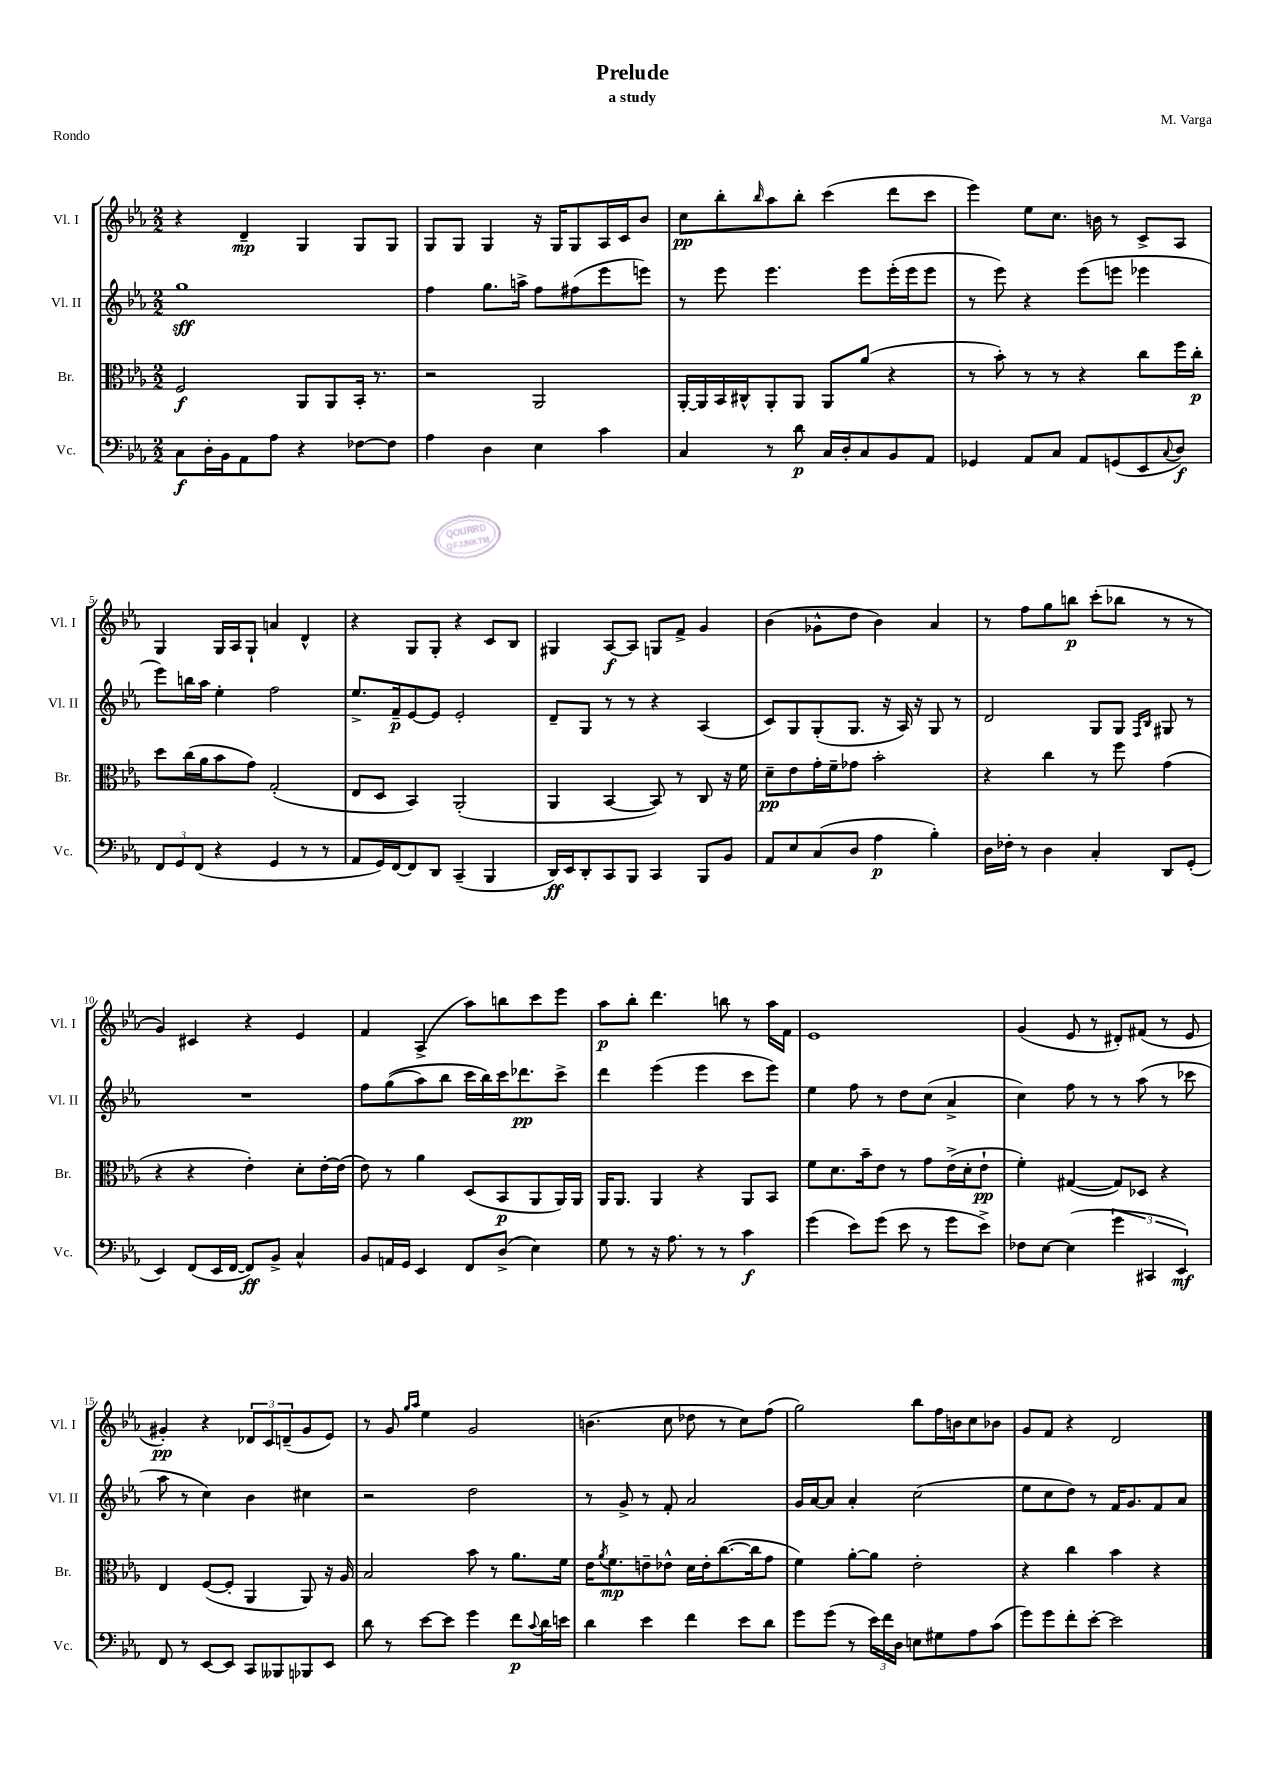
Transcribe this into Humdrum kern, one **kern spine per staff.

**kern	**dynam	**kern	**dynam	**kern	**dynam	**kern	**dynam
*part4	*part4	*part3	*part3	*part2	*part2	*part1	*part1
*staff4	*staff4	*staff3	*staff3	*staff2	*staff2	*staff1	*staff1
*I"Vc.	*	*I"Br.	*	*I"Vl. II	*	*I"Vl. I	*
*I'Vc.	*	*I'Br.	*	*I'Vl. II	*	*I'Vl. I	*
*clefF4	*	*clefC3	*	*clefG2	*	*clefG2	*
*k[b-e-a-]	*	*k[b-e-a-]	*	*k[b-e-a-]	*	*k[b-e-a-]	*
*M2/2	*	*M2/2	*	*M2/2	*	*M2/2	*
=1	=1	=1	=1	=1	=1	=1	=1
8C\L	f	2F/	f	1gg	sff	4r	.
16D'\L	.	.	.	.	.	.	.
16BB-\J	.	.	.	.	.	.	.
8AA-\	.	.	.	.	.	4d~/	mp
8A-\J	.	.	.	.	.	.	.
4r	.	8AA-/L	.	.	.	4G/	.
.	.	8AA-/	.	.	.	.	.
[8F-X\L	.	16BB-'/Jk	.	.	.	8G/L	.
.	.	8.r	.	.	.	.	.
8F-\J]	.	.	.	.	.	8G/J	.
=2	=2	=2	=2	=2	=2	=2	=2
4A-\	.	2r	.	4ff\	.	8G/L	.
.	.	.	.	.	.	8G/J	.
4D\	.	.	.	8.gg\L	.	4G/	.
.	.	.	.	16aan^\Jk	.	.	.
4E-\	.	2AA-/	.	8ff\L	.	16r	.
.	.	.	.	.	.	16G/KL	.
.	.	.	.	(8ff#X\	.	8G/	.
4c\	.	.	.	8eee-\	.	16A-/L	.
.	.	.	.	.	.	16c/J	.
.	.	.	.	8eeen\J)	.	8b-/J	.
=3	=3	=3	=3	=3	=3	=3	=3
4C/	.	[16AA-'/LL	.	8r	.	8cc\L	pp
.	.	16AA-/]	.	.	.	.	.
.	.	16BB-/	.	8eee-\	.	8bb-'\	.
.	.	16C#X^^/J	.	.	.	.	.
.	.	.	.	.	.	16qqbb-/	.
8r	.	8AA-'/	.	4.eee-\	.	8aa-\	.
8d\	p	8AA-/J	.	.	.	8bb-'\J	.
16C/LL	.	8AA-/L	.	.	.	(4ccc\	.
16D'/J	.	.	.	.	.	.	.
8C/	.	(8a-/J	.	8eee-\L	.	.	.
8BB-/	.	4r	.	(16eee-'\L	.	8ddd\L	.
.	.	.	.	16eee-\J	.	.	.
8AA-/J	.	.	.	8eee-\J	.	8ccc\J	.
=4	=4	=4	=4	=4	=4	=4	=4
4GG-X/	.	8r	.	8r	.	4eee-\)	.
.	.	8b-'\)	.	8eee-\)	.	.	.
8AA-/L	.	8r	.	4r	.	8ee-\L	.
8C/J	.	8r	.	.	.	8.cc\J	.
8AA-/L	.	4r	.	(8eee-\L	.	.	.
.	.	.	.	.	.	16bn\	.
(8GGn/	.	.	.	8eeen\J	.	8r	.
8EE-/	.	8cc\L	.	4eee-X\	.	8c^/L	.
8qqC/	.	.	.	.	.	.	.
8D/J)	f	16ff\L	.	.	.	8A-/J	.
.	.	16cc'\JJ	p	.	.	.	.
!!LO:LB:g=z
=5	=5	=5	=5	=5	=5	=5	=5
12FF/L	.	8dd\L	.	8eee-\L)	.	4G/	.
12GG/	.	.	.	.	.	.	.
.	.	(16cc\L	.	16bbn\L	.	.	.
(12FF/J	.	.	.	.	.	.	.
.	.	16a-\J	.	16aa-\JJ	.	.	.
4r	.	8b-\	.	4ee-'\	.	16G/LL	.
.	.	.	.	.	.	16A-/J	.
.	.	8g\J)	.	.	.	8G`/J	.
4GG/	.	(2G'/	.	2ff\	.	4an/	.
8r	.	.	.	.	.	4d^^/	.
8r	.	.	.	.	.	.	.
=6	=6	=6	=6	=6	=6	=6	=6
8AA-/L	.	8E-/L	.	8.ee-^/L	.	4r	.
16GG/L)	.	8D/J	.	.	.	.	.
[16FF/J	.	.	.	16f~/k	p	.	.
8FF/]	.	4BB-/)	.	[8e-/	.	8G/L	.
8DD/J	.	.	.	8e-/J]	.	8G'/J	.
(4CC~/	.	(2AA-'/	.	2e-'/	.	4r	.
4BBB-/	.	.	.	.	.	8c/L	.
.	.	.	.	.	.	8B-/J	.
=7	=7	=7	=7	=7	=7	=7	=7
16DD/LL)	ff	4AA-/	.	8d~/L	.	4G#X/	.
16EE-/J	.	.	.	.	.	.	.
8DD'/	.	.	.	8G/J	.	.	.
8CC/	.	[4BB-/	.	8r	.	[8A-/L	f
8BBB-/J	.	.	.	8r	.	8A-/J]	.
4CC/	.	8BB-/])	.	4r	.	8Gn/L	.
.	.	8r	.	.	.	8f^/J	.
8BBB-/L	.	8C/	.	(4A-/	.	4g/	.
8BB-/J	.	16r	.	.	.	.	.
.	.	16f\	.	.	.	.	.
=8	=8	=8	=8	=8	=8	=8	=8
8AA-/L	.	8d~\L	pp	8c/L)	.	(4b-\	.
8E-/	.	8e-\	.	8G/	.	.	.
(8C/	.	16g'\L	.	(8G'/	.	8g-X^^\L	.
.	.	16f~\J	.	.	.	.	.
8D/J	.	8g-X\J	.	8.G/J	.	8dd\J	.
4A-\	p	2b-'\	.	.	.	4b-\)	.
.	.	.	.	16r	.	.	.
.	.	.	.	16A-/)	.	.	.
.	.	.	.	16r	.	.	.
4B-'\)	.	.	.	8G/	.	4a-/	.
.	.	.	.	8r	.	.	.
=9	=9	=9	=9	=9	=9	=9	=9
16D\LL	.	4r	.	2d/	.	8r	.
16F-X'\JJ	.	.	.	.	.	.	.
8r	.	.	.	.	.	8ff\L	.
4D\	.	4cc\	.	.	.	8gg\	.
.	.	.	.	.	.	8bbn\J	p
4C'/	.	8r	.	8G/L	.	(8ccc'\L	.
.	.	8ff\	.	8G/J	.	8bb-X\J	.
.	.	.	.	16qqF/LL	.	.	.
.	.	.	.	16qqB-/JJ	.	.	.
8DD/L	.	(4g\	.	8G#X/	.	8r	.
(8GG'/J	.	.	.	8r	.	8r	.
!!LO:LB:g=z
=10	=10	=10	=10	=10	=10	=10	=10
4EE-/)	.	4r	.	1r	.	4g/)	.
(8FF/L	.	4r	.	.	.	4c#X/	.
16EE-/L	.	.	.	.	.	.	.
[16FF/JJ	.	.	.	.	.	.	.
8FF/L])	ff	4e-'\)	.	.	.	4r	.
8BB-^/J	.	.	.	.	.	.	.
4C^^/	.	8d'\L	.	.	.	4e-/	.
.	.	[16e-'\L	.	.	.	.	.
.	.	(16e-\JJ]	.	.	.	.	.
=11	=11	=11	=11	=11	=11	=11	=11
8BB-/L	.	8e-\)	.	8ff\L	.	4f/	.
16AAn/L	.	8r	.	((8gg\	.	.	.
16GG/JJ	.	.	.	.	.	.	.
4EE-/	.	4a-\	.	8aa-\)	.	(4A-^/	.
.	.	.	.	8bb-\J	.	.	.
8FF/L	.	(8D/L	.	16ccc\LL	.	8aa-\L)	.
.	.	.	.	16bb-\)	.	.	.
(8D^/J	.	8BB-/	p	16ccc\J	.	8bbn\	.
.	.	.	.	8.ddd-X\	pp	.	.
4E-\)	.	8AA-/	.	.	.	8ccc\	.
.	.	16AA-/L)	.	8ccc^\J	.	8eee-\J	.
.	.	16AA-/JJ	.	.	.	.	.
=12	=12	=12	=12	=12	=12	=12	=12
8G\	.	16AA-/KL	.	4ddd\	.	8aa-\L	p
.	.	8.AA-/J	.	.	.	.	.
8r	.	.	.	.	.	8bb-'\J	.
16r	.	4AA-/	.	(4eee-\	.	4.ddd\	.
8.A-\	.	.	.	.	.	.	.
8r	.	4r	.	4eee-\	.	.	.
8r	.	.	.	.	.	8bbn\	.
4c\	f	8AA-/L	.	8ccc\L	.	8r	.
.	.	8BB-/J	.	8eee-\J)	.	16aa-\LL	.
.	.	.	.	.	.	16f\JJ	.
=13	=13	=13	=13	=13	=13	=13	=13
(4g\	.	8f\L	.	4ee-\	.	1e-	.
.	.	8.d\	.	.	.	.	.
8e-\L)	.	.	.	8ff\	.	.	.
.	.	16b-~\k	.	.	.	.	.
(8g\J	.	8e-\J	.	8r	.	.	.
8e-\	.	8r	.	8dd\L	.	.	.
8r	.	8g\L	.	(8cc\J	.	.	.
8g\L	.	(16e-^\L	.	4a-^/	.	.	.
.	.	16d'\J	.	.	.	.	.
8e-^\J)	.	8e-`\J	pp	.	.	.	.
=14	=14	=14	=14	=14	=14	=14	=14
8F-X\L	.	4f'\)	.	4cc\)	.	(4g/	.
[8E-\J	.	.	.	.	.	.	.
(4E-\]	.	([4G#X/	.	8ff\	.	8e-/	.
.	.	.	.	8r	.	8r	.
6g\	.	8G#/L])	.	8r	.	8d#X'/L)	.
.	.	8D-X/J	.	(8aa-\	.	(8f#X/J	.
6CC#X/	.	.	.	.	.	.	.
.	.	4r	.	8r	.	8r	.
6EE-/)	mf	.	.	.	.	.	.
.	.	.	.	8ccc-X\	.	8e-/	.
!!LO:LB:g=z
=15	=15	=15	=15	=15	=15	=15	=15
8FF/	.	4E-/	.	8aa-\	.	4g#X'/)	pp
8r	.	.	.	8r	.	.	.
[8EE-/L	.	([8F/L	.	4cc\)	.	4r	.
8EE-/J]	.	8F'/J]	.	.	.	.	.
8CC/L	.	4AA-/	.	4b-\	.	12d-X/L	.
.	.	.	.	.	.	12c/	.
8BBB--X/	.	.	.	.	.	.	.
.	.	.	.	.	.	(12dn~/	.
8BBB-X/	.	8AA-/)	.	4cc#X\	.	8g#/	.
8EE-/J	.	16r	.	.	.	8e-/J)	.
.	.	16A-/	.	.	.	.	.
=16	=16	=16	=16	=16	=16	=16	=16
8d\	.	2B-/	.	2r	.	8r	.
8r	.	.	.	.	.	8g/	.
.	.	.	.	.	.	16qqgg/LL	.
.	.	.	.	.	.	16qqaa-/JJ	.
[8e-\L	.	.	.	.	.	4ee-\	.
8e-\J]	.	.	.	.	.	.	.
4g\	.	8b-\	.	2dd\	.	2g/	.
.	.	8r	.	.	.	.	.
8f\L	p	8.a-\L	.	.	.	.	.
8qqc/	.	.	.	.	.	.	.
16d\L	.	.	.	.	.	.	.
16en\JJ	.	16f\Jk	.	.	.	.	.
=17	=17	=17	=17	=17	=17	=17	=17
4d\	.	16e-\KL	.	8r	.	(4.bn\	.
.	.	8qa-/	.	.	.	.	.
.	.	8.f\	mp	.	.	.	.
.	.	.	.	8g^/	.	.	.
4e-\	.	8en~\	.	8r	.	.	.
.	.	8e-X^^\J	.	8f'/	.	8cc\	.
4f\	.	16d\LL	.	2a-/	.	8dd-X\	.
.	.	16e-'\J	.	.	.	.	.
.	.	([8.cc\	.	.	.	8r	.
8e-\L	.	.	.	.	.	8cc\L)	.
.	.	16cc\k]	.	.	.	.	.
8d\J	.	8g\J	.	.	.	(8ff\J	.
=18	=18	=18	=18	=18	=18	=18	=18
8g\L	.	4f\)	.	16g/LL	.	2gg\)	.
.	.	.	.	[16a-/J	.	.	.
(8g\J	.	.	.	8a-/J]	.	.	.
8r	.	[8a-'\L	.	4a-'/	.	.	.
24e-\LL)	.	8a-\J]	.	.	.	.	.
24f\	.	.	.	.	.	.	.
24D\JJ	.	.	.	.	.	.	.
8En\L	.	2e-'\	.	(2cc\	.	8bb-\L	.
8G#X\	.	.	.	.	.	16ff\L	.
.	.	.	.	.	.	16bn\J	.
8A-\	.	.	.	.	.	8cc\	.
(8c\J	.	.	.	.	.	8b-X\J	.
=19	=19	=19	=19	=19	=19	=19	=19
8g\L)	.	4r	.	8ee-\L	.	8g/L	.
8g\	.	.	.	8cc\	.	8f/J	.
8f'\	.	4cc\	.	8dd\J)	.	4r	.
[8e-'\J	.	.	.	8r	.	.	.
2e-\]	.	4b-\	.	16f/KL	.	2d/	.
.	.	.	.	8.g/	.	.	.
.	.	4r	.	8f/	.	.	.
.	.	.	.	8a-/J	.	.	.
==	==	==	==	==	==	==	==
*-	*-	*-	*-	*-	*-	*-	*-
